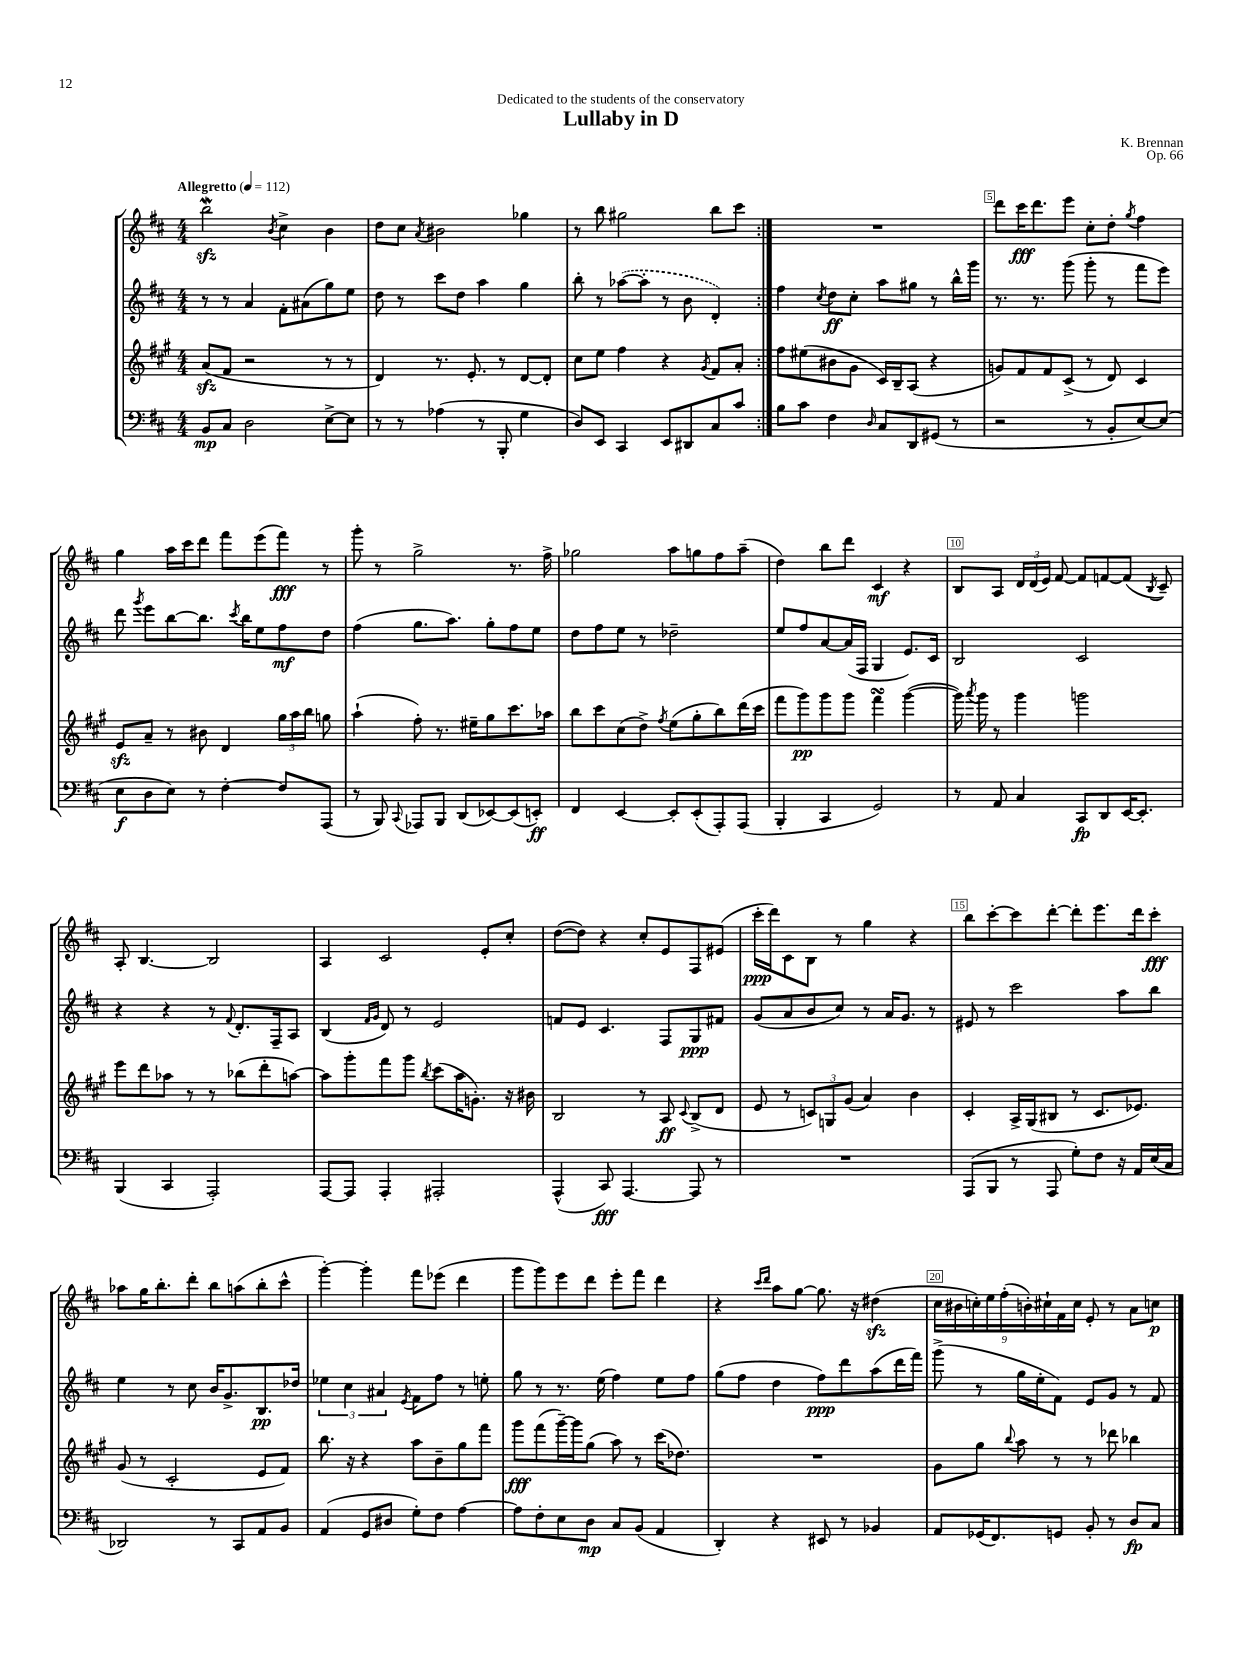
\header { title = "Lullaby in D" composer = "K. Brennan" dedication = "Dedicated to the students of the conservatory" opus = "Op. 66" }
<<
\new StaffGroup <<
\new Staff = "s0" {
    \clef treble \key d \major \numericTimeSignature \time 4/4 \tempo "Allegretto" 4 = 112
    \autoBeamOff \repeat volta 2 { b''2\mordent\sfz \acciaccatura { b'8 } cis''4-> b'4 |
    d''8[ cis''8] \acciaccatura { a'8 } bis'2 ges''4 |
    r8 b''8 gis''2 b''8[ cis'''8] | }
    R1 |
    d'''8[ cis'''16\fff d'''8. e'''8] cis''8[-. d''8]-. \acciaccatura { g''8 } fis''4 |
    g''4 a''16[ cis'''16 d'''8] fis'''8[ e'''8( fis'''8]\fff) r8 |
    g'''8-. r8 g''2-> r8. fis''16-> |
    ges''2 a''8[ g''8 fis''8 a''8]--( |
    d''4) b''8[ d'''8] cis'4\mf r4 |
    b8[ a8] \tuplet 3/2 { d'16[ d'16( e'16]) } fis'8~ fis'8[ f'8~ f'8]( \acciaccatura { b8 } cis'8--) |
    a8-. b4.~ b2 |
    a4 cis'2 e'8[-. cis''8]-. |
    d''8[~( d''8]) r4 cis''8[-. e'8 fis8 eis'8]( |
    cis'''16[-.\ppp d'''16) cis'8 b8] r8 g''4 r4 |
    b''8[ cis'''8~-. cis'''8 d'''8]~-. d'''8[-. e'''8. d'''16 cis'''8]-.\fff |
    aes''8[ g''16 b''8.-. d'''8]-. b''8[ a''8( b''8-. cis'''8]-^ |
    g'''4~-.) g'''4-. fis'''8[ ees'''8]( d'''4 |
    g'''8[ g'''8) e'''8 d'''8] e'''8[-. fis'''8] d'''4 |
    r4 \grace { cis'''16[ d'''16] } a''8[ g''8]~ g''8. r16 dis''4\sfz( |
    \tuplet 9/8 { cis''16[ bis'16 c''16-.) e''16 fis''16-.( b'16-.) cis''16-! fis'16 cis''16] } e'8-. r8 a'8[ c''8]\p \bar "|." |
}
\new Staff = "s1" {
    \clef treble \key d \major \numericTimeSignature \time 4/4
    \autoBeamOff \repeat volta 2 { r8 r8 a'4 fis'8[-. ais'8( g''8) e''8] |
    d''8 r8 cis'''8[ d''8] a''4 g''4 |
    b''8-. r8 \once \slurDashed aes''8[~( aes''8]-. r8 b'8 d'4-.) | }
    fis''4 \acciaccatura { cis''8 } d''8[\ff cis''8]-. a''8[ gis''8] r8 b''16[-^ g'''16] |
    r8. r8. g'''8( g'''8-. r8 fis'''8[ e'''8]) |
    d'''8 \acciaccatura { g'''8 } e'''8[ b''8~ b''8.] \acciaccatura { cis'''8 } b''16[ e''8 fis''8\mf d''8] |
    fis''4( g''8.[ a''8.]) g''8[-. fis''8 e''8] |
    d''8[ fis''8 e''8] r8 des''2-- |
    e''8[ fis''8 a'8~ a'16( fis16] g4 e'8.[) cis'16] |
    b2 cis'2 |
    r4 r4 r8 \appoggiatura { fis'8 } d'8.[-. fis16-- a8] |
    b4( \grace { fis'16[ g'16] } d'8) r8 e'2 |
    f'8[ e'8] cis'4. fis8[ g8\ppp fis'8] |
    g'8[( a'8 b'8 cis''8]) r8 a'16[ g'8.] r8 |
    eis'8 r8 cis'''2 a''8[ b''8] |
    e''4 r8 cis''8 b'16[ g'8.-> b8.\pp des''16] |
    \tuplet 3/2 { ees''4 cis''4 ais'4 } \acciaccatura { e'8 } fis'8[ fis''8] r8 e''8-. |
    g''8 r8 r8. e''16( fis''4) e''8[ fis''8] |
    g''8[( fis''8] d''4 fis''8[\ppp) d'''8 a''8( d'''16 fis'''16]) |
    g'''8->( r8 g''16[ e''16-. fis'8]) e'8[ g'8] r8 fis'8 \bar "|." |
}
\new Staff = "s2" {
    \clef treble \key a \major \numericTimeSignature \time 4/4
    \autoBeamOff \repeat volta 2 { a'8[\sfz( fis'8] r2 r8 r8 |
    d'4) r8. e'8.-. r8 d'8[~ d'8]-. |
    cis''8[ e''8] fis''4 r4 \acciaccatura { gis'8 } fis'8[ a'8]-. | }
    fis''8[ eis''8( bis'8 gis'8] cis'16[) b16-- a8]( r4 |
    g'8[) fis'8 fis'8 cis'8]->( r8 d'8) cis'4 |
    e'8[\sfz a'8]-- r8 bis'8 d'4 \tuplet 3/2 { gis''16[ a''16 b''16] } g''8 |
    a''4-!( fis''8-.) r8. eis''16[-- gis''8 cis'''8. aes''16] |
    b''8[ cis'''8 cis''8( d''8]->) \acciaccatura { fis''8 } e''8[( gis''8-. b''8) d'''16( cis'''16] |
    fis'''8[ gis'''8\pp) gis'''8 gis'''8] fis'''4\turn gis'''4~( |
    gis'''16) \acciaccatura { a'''8 } gis'''16 r8 gis'''4 g'''2 |
    e'''8[ d'''8 aes''8] r8 r8 bes''8[( d'''8-. a''8]~) |
    a''8[ gis'''8-. fis'''8 gis'''8] \acciaccatura { b''8 } cis'''8[( a''16 g'8.]-.) r16 bis'16 |
    b2 r8 a8\ff \appoggiatura { cis'8 } b8[->( d'8] |
    e'8 r8 \tuplet 3/2 { c'8[) g8 gis'8]( } a'4) b'4 |
    cis'4-. a16[-> gis16( bis8] r8 cis'8.[ ees'8.]) |
    gis'8( r8 cis'2-. e'8[ fis'8]) |
    b''8. r16 r4 a''8[ b'8-- gis''8 fis'''8] |
    gis'''8[\fff fis'''8( gis'''16~--) gis'''16 gis''8]( a''8) r8 cis'''16[( des''8.]) |
    R1 |
    gis'8[ gis''8] \appoggiatura { b''8 } a''8 r8 r8 des'''8 bes''4 \bar "|." |
}
\new Staff = "s3" {
    \clef bass \key d \major \numericTimeSignature \time 4/4
    \autoBeamOff \repeat volta 2 { b,8[\mp cis8] d2 e8[~-> e8] |
    r8 r8 aes4( r8 b,,8-. g4 |
    d8[) e,8] cis,4 e,8[ dis,8 cis8 cis'8] | }
    b8[ cis'8] fis4 \grace { d16 } cis8[ d,8 gis,8]( r8 |
    r2 r8 b,8[-. e8~) e8]( |
    e8[\f d8 e8]) r8 fis4~-. fis8[ a,,8]( |
    r8 b,,8) \appoggiatura { cis,8 } aes,,8[ b,,8] d,8[( ees,8~) ees,8( e,8]-.\ff) |
    fis,4 e,4~ e,8[-. e,8-.( a,,8-.) a,,8]( |
    b,,4-. cis,4 g,2) |
    r8 a,8 cis4 cis,8[\fp d,8 e,16~ e,8.]-. |
    b,,4( cis,4 a,,2-.) |
    a,,8[~ a,,8] a,,4-. ais,,2-. |
    a,,4-^( cis,8\fff) a,,4.~ a,,8 r8 |
    R1 |
    a,,8[( b,,8] r8 a,,8 g8[-.) fis8] r16 a,16[ e16( cis16] |
    des,2) r8 cis,8[ a,8 b,8] |
    a,4( g,8[ dis8] g8[-.) fis8] a4~ |
    a8[ fis8-. e8 d8]\mp cis8[ b,8]( a,4 |
    d,4-.) r4 eis,8 r8 bes,4 |
    a,8[ ges,16( fis,8.) g,8] b,8-. r8 d8[\fp cis8] \bar "|." |
}
>>
>>
\layout { \context { \Score \override BarNumber.break-visibility = ##(#f #t #t) barNumberVisibility = #(every-nth-bar-number-visible 5) \override BarNumber.stencil = #(make-stencil-boxer 0.1 0.3 ly:text-interface::print) } }
